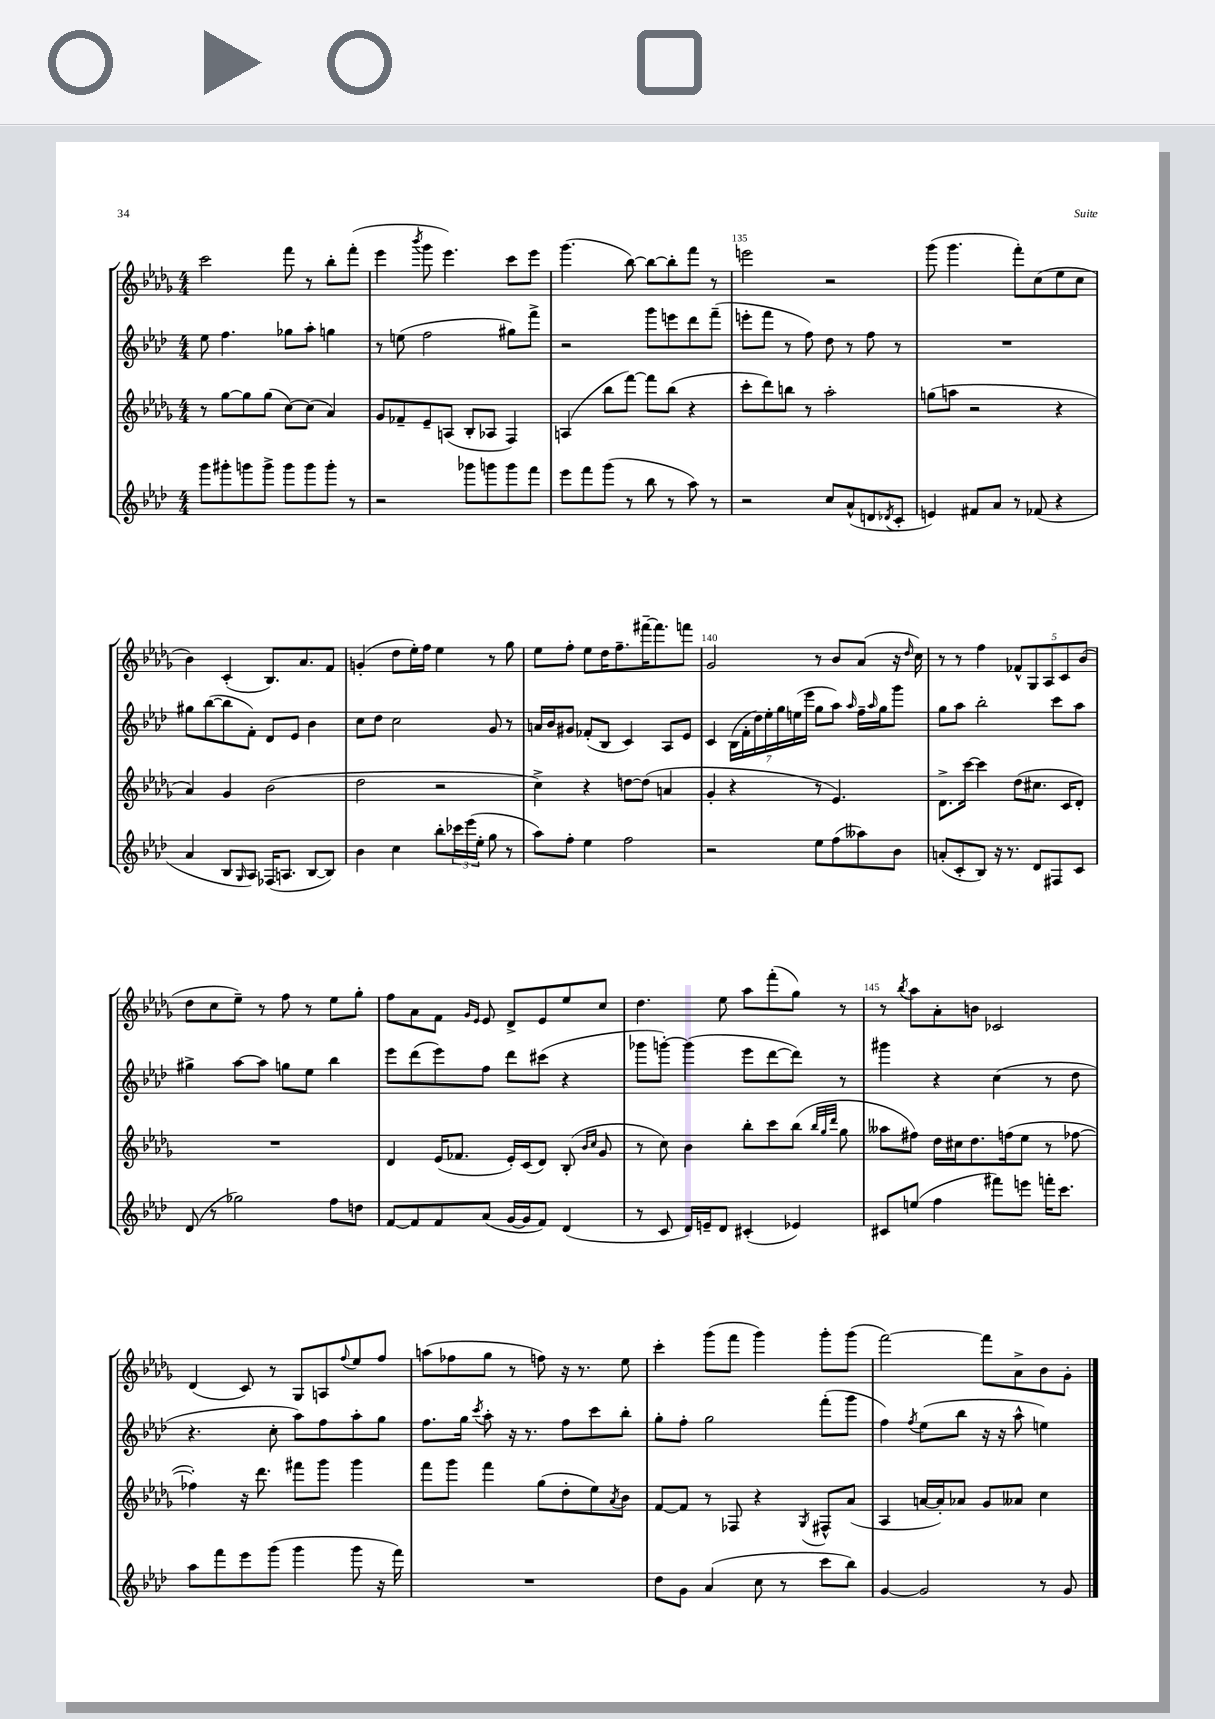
<<
\new StaffGroup <<
\new Staff = "s0" {
    \clef treble \key des \major \numericTimeSignature \time 4/4
    c'''2 f'''8 r8 bes''8-. f'''8-.( |
    ees'''4 \acciaccatura { bes'''8 } ges'''8 ees'''4.) c'''8 ees'''8 |
    ges'''4.( bes''8~) bes''8~ bes''8-. f'''8 r8 |
    e'''2 r2 |
    ges'''8( ges'''4. f'''8-.) c''8( ees''8 c''8 |
    bes'4) c'4-.( bes8.) aes'8. f'8 |
    g'4-.( des''8 ees''16-.) f''16 ees''4 r8 ges''8 |
    ees''8 f''8-. ees''8 des''16 f''8.-- fis'''16~-- fis'''8. f'''8 |
    ges'2 r8 bes'8 aes'8( r16 \grace { des''16 } c''16) |
    r8 r8 f''4 \tuplet 5/4 { fes'8-^ ges8 aes8 c'8 bes'8( } |
    des''8 c''8 ees''8--) r8 f''8 r8 ees''8 ges''8-. |
    f''8 aes'8 f'8 \grace { ges'16 ees'16 } ees'8 des'8-> ees'8 ees''8 c''8 |
    des''4. ees''8 aes''8 f'''8-.( ges''8) r8 |
    r8 \acciaccatura { bes''8 } aes''8 aes'8-. b'8 ces'2 |
    des'4( c'8) r8 ges8 a8 \appoggiatura { f''8 } ees''8 f''8 |
    a''8( fes''8 ges''8 r8 f''8) r16 r8. ees''8 |
    c'''4-. ges'''8( f'''8 ges'''4) ges'''8-. ges'''8( |
    f'''2~) f'''8 aes'8-> bes'8 ges'8-. \bar "|." |
}
\new Staff = "s1" {
    \clef treble \key aes \major \numericTimeSignature \time 4/4
    ees''8 f''4. ges''8 aes''8-. g''4 |
    r8 e''8( f''2 gis''8) f'''8-> |
    r2 g'''8 e'''8 des'''8 f'''8--( |
    e'''8-. f'''8 r8 f''8) des''8 r8 f''8 r8 |
    R1 |
    gis''8 bes''8~( bes''8 f'8-.) des'8 ees'8 bes'4 |
    c''8 des''8 c''2 g'8 r8 |
    a'16 bes'16 gis'8 fes'8-.( bes8 c'4) aes8 ees'8 |
    c'4 \tuplet 7/4 { bes16( f'16-. des''16) ees''16-. g''16 e''16( ees'''16 } g''8 aes''8) \grace { aes''16 } f''16-- \grace { aes''16 } g''16 g'''8 |
    g''8 aes''8 bes''2-. c'''8 aes''8 |
    gis''4-> aes''8~ aes''8 g''8 ees''8 bes''4 |
    ees'''8 des'''8( ees'''8) f''8 des'''8 cis'''8( r4 |
    ges'''8 g'''8~-.) g'''4( ees'''8 des'''8~ des'''8) r8 |
    gis'''4 r4 c''4( r8 des''8 |
    r4. c''8-. aes''8) f''8 aes''8-. g''8 |
    f''8. g''16 \acciaccatura { c'''8 } aes''8-. r16 r8. f''8 c'''8 bes''8-. |
    g''8-. f''8-. g''2 f'''8-.( g'''8 |
    f''4) \acciaccatura { f''8 } ees''8( bes''8 r16 r16 aes''8-^ e''4) \bar "|." |
}
\new Staff = "s2" {
    \clef treble \key des \major \numericTimeSignature \time 4/4
    r8 ges''8~ ges''8 ges''8( c''8~) c''8( aes'4) |
    ges'8 fes'8-- ees'8-- a8( bes8-. aes8 f4) |
    a4( bes''8 f'''8~) f'''8 bes''8( r4 |
    c'''8-. des'''8) b''8 r8 aes''2-. |
    g''8( a''8 r2 r4 |
    aes'4) ges'4 bes'2( |
    des''2 r2 |
    c''4->) r4 d''8~ d''8( a'4 |
    ges'4-. r4 r8 ees'4.) |
    des'8.-> c'''16~ c'''4 des''8( cis''8. c'16 des'8-.) |
    R1 |
    des'4 ees'16( fes'8. ees'16-.) c'16( des'8) bes8-.( \grace { bes'16 c''16 } ges'8 |
    r8 c''8) bes'4 bes''8-. c'''8 bes''8( \grace { bes''32 ges''32 des'''32 } ges''8 |
    aeses''8 fis''8) des''16 cis''16 des''8. f''16( ees''8 r8 fes''8~ |
    fes''4-.) r16 des'''8. fis'''8 ges'''8 ges'''4 |
    f'''8 ges'''8 f'''4 ges''8( des''8-. ees''8) \acciaccatura { aes'8 } bes'8 |
    f'8~ f'8 r8 fes8 r4 \acciaccatura { ges8 } fis8-^ aes'8( |
    aes4 a'16~ a'16-.) aes'8 ges'8 aeses'8 c''4 \bar "|." |
}
\new Staff = "s3" {
    \clef treble \key aes \major \numericTimeSignature \time 4/4
    g'''8 gis'''8-. g'''8 g'''8-> g'''8 g'''8 g'''8-. r8 |
    r2 ges'''8 g'''8 g'''8 f'''8 |
    ees'''8 f'''8 g'''8( r8 bes''8 r8 aes''8) r8 |
    r2 c''8 aes'8-^( d'8 \acciaccatura { des'8 } c'8-. |
    e'4) fis'8 aes'8 r8 fes'8( r4 |
    aes'4 bes8 \grace { g16 } aes8) fes16( a8. bes8~ bes8) |
    bes'4 c''4 bes''8-. \tuplet 3/2 { ces'''16 ees'''16( ees''16-. } g''8 r8 |
    aes''8) f''8-. ees''4 f''2 |
    r2 ees''8 f''8( aeses''8) bes'8 |
    a'8-.( c'8-. bes8) r16 r8. des'8 fis8 c'8 |
    des'8( r8 ges''2) f''8 d''8 |
    f'8~ f'8 f'8 aes'8( g'16~ g'16 f'8) des'4( |
    r8 c'8 des'16) e'16-- des'8 cis'4-.( ees'4) |
    cis'8 e''8( f''4 fis'''8) e'''8 f'''16-. c'''8. |
    aes''8 f'''8 ees'''8 g'''8( g'''4 g'''8 r16 f'''16) |
    R1 |
    des''8 g'8 aes'4( c''8 r8 c'''8 bes''8) |
    g'4~ g'2 r8 g'8 \bar "|." |
}
>>
>>
